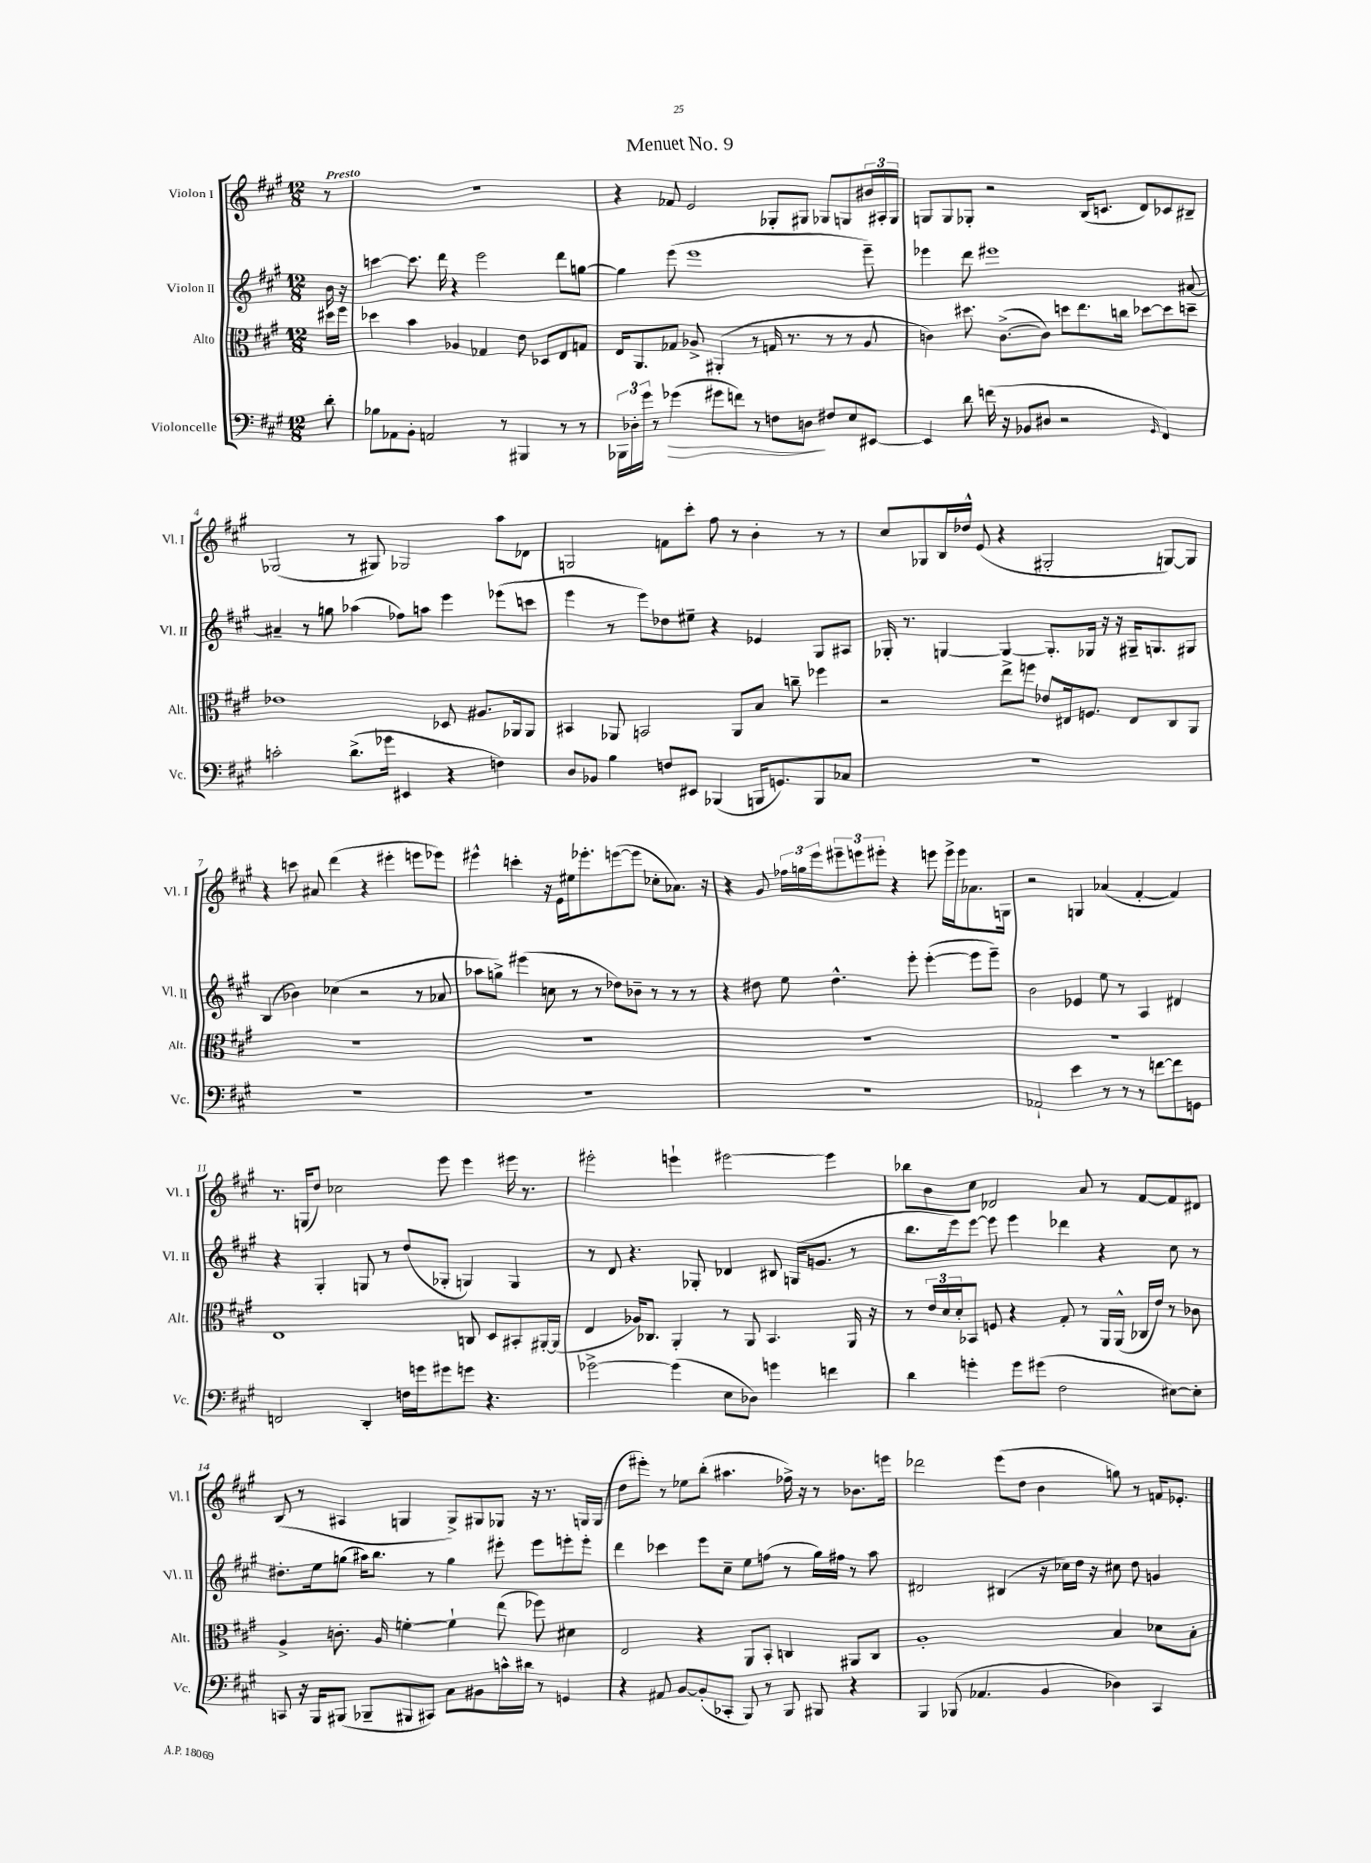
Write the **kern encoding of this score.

**kern	**kern	**kern	**kern
*staff4	*staff3	*staff2	*staff1
*clefF4	*clefC3	*clefG2	*clefG2
*k[f#c#g#]	*k[f#c#g#]	*k[f#c#g#]	*k[f#c#g#]
*M12/8	*M12/8	*M12/8	*M12/8
8d'	16dd#	16b	8r
.	16ff#	16r	.
=	=	=	=
8B-	4dd-	[4ccc	1.r
8AA-	.	.	.
8BB'	4b	8.ccc]	.
2AA	.	.	.
.	.	16ddd	.
.	4A-	4r	.
.	4G-	2eee	.
8r	.	.	.
4BBB#	8e	.	.
.	8D-	.	.
8r	8E	8ddd	.
8r	8G	[8gg	.
=	=	=	=
24BBB-	16E	4gg]	4r
24D-'	.	.	.
.	8.AA	.	.
24g#	.	.	.
8r	.	.	.
(4g-	8G-	(8eee	8f-
.	8A-^	1eee	2e
8g#	(4AA#'	.	.
8f)	.	.	.
8r	8r	.	.
8F	16G	.	8G-'
.	8.r	.	.
8D	.	.	8G#
8F#	8r	.	8G-
8E	8r	.	8G
[8EE#	8A-	8eee~)	24b#
.	.	.	24A#'
.	.	.	24G
=	=	=	=
4EE#]	4c)	4eee-	8G
.	.	.	8G
8d	8.dd#	8ddd	8G-'
(16f	.	1eee#	2r
16r	([8.c^	.	.
8BB-	.	.	.
8D#	8c])	.	.
2r	8dd	.	.
.	8.ee	.	(16B
.	.	.	8.c
.	16cc	.	.
.	[8dd-	.	8d)
16qqGG#	.	.	.
4FF#)	8dd-]	.	8c-
.	8dd~	[8a#	8B#~
=	=	=	=
2c'	1e-	4a#~]	(2G-
.	.	8r	.
.	.	8gg	.
(8.d^	.	(4aa-	8r
.	.	.	8G#)
16g-	.	.	.
4EE#	.	8ff-)	2G-
.	.	8aa	.
4r	8D-	4eee	.
.	8.A#	.	.
4F)	.	(8eee-	8aa
.	16AA-	.	.
.	8AA-	8ccc	8d-
=	=	=	=
8D	4BB#	4eee	2G
8BB-	.	.	.
4B	8AA-	8r	.
.	2BB	8eee)	.
8F	.	8dd-	8f
8EE#	.	8ee#~	8ccc#'
(4BBB-	.	4r	8ff#
.	8AA-	.	8r
16BBB	8B	4e-	4b'
8.GG)	.	.	.
.	8cc~	.	.
8BBB	4ff-	8G#	8r
8C-	.	8A#	8r
=	=	=	=
1.r	2r	16G-'	8cc#
.	.	8.r	.
.	.	.	8G-
.	.	[4G	16B
.	.	.	16dd-^^
.	.	.	(8e
.	8ee^	4G_	4r
.	8ff	.	.
.	8e-	8.G']	2G#'
.	16E#	.	.
.	8.F	16G-	.
.	.	16r	.
.	.	16r	.
.	8E#	16G#~	.
.	.	8.G	.
.	8C#	.	[8G)
.	8AA	8G#	8G]
=	=	=	=
1.r	1.r	(4B	4r
.	.	4b-)	8ccc
.	.	.	8a#
.	.	(4cc-	(4ddd
.	.	2r	4r
.	.	.	4eee#'
.	.	8r	8eee
.	.	8a-	8eee-)
=	=	=	=
1.r	1.r	8aa-	4eee#^^
.	.	8gg^)	.
.	.	(4eee#	4ccc'
.	.	8cc	16r
.	.	.	16e
.	.	8r	16ee#
.	.	.	8.eee-'
.	.	8r	.
.	.	8dd-)	([8eee
.	.	8b-~	8eee]
.	.	8r	8cc-'
.	.	8r	8.a-)
.	.	8r	.
.	.	.	16r
=	=	=	=
1.r	1.r	4r	4r
.	.	8dd#	8g#
.	.	8ee	24ff-
.	.	.	24gg
.	.	.	24eee
.	.	4.dd#^^	12eee#~
.	.	.	12eee
.	.	.	12eee#'
.	.	.	4r
.	.	8eee'	.
.	.	([4eee'	8eee
.	.	.	16eee^
.	.	.	16eee
.	.	8eee]	8.a-
.	.	8eee~)	.
.	.	.	16G
=	=	=	=
2AA-`	1.r	2b	2r
4e	.	4e-	4G
8r	.	8ee	(4a-
8r	.	8r	.
8r	.	4A	[4f#'
[8f	.	.	.
8f]	.	4d#	4f#])
8GG	.	.	.
=	=	=	=
2FF	1E	4r	8.r
.	.	.	(16G
.	.	4G#'	8dd)
.	.	.	2cc-
4DD'	.	8G	.
.	.	8r	.
16F	.	(8dd	.
16g	.	.	.
8g#	.	8G-'	8eee
8g	8C	4G)	4eee
4.r	8D	.	.
.	8BB#'	4G	16eee#
.	.	.	8.r
.	[16AA#'	.	.
.	(16AA#]	.	.
=	=	=	=
[2g-^	4E	8r	2eee#'
.	.	8d	.
.	16A-)	4.r	.
.	8.C-	.	.
(4g-]	4AA'	.	4eee`
.	.	8G-'	.
8E	8r	4d-	[2eee#
8D-)	8AA	.	.
4g	4.BB	8B#	.
.	.	(16G	.
.	.	8.g	.
4f	.	.	4eee#]
.	16AA	8r	.
.	16r	.	.
=	=	=	=
4d	8r	8.bb	8bb-
.	24e	.	8b
.	24d	.	.
.	.	16eee)	.
.	24d'	.	.
4g'	8BB-	[8eee	8cc#
.	8F	8eee]	2d-
8g	4r	4eee	.
(8g#	.	.	.
2F#	8G#'	4ddd-	.
.	8r	.	8a
.	16AA	4r	8r
.	(16AA^^	.	.
.	16C-	.	[8f#
.	16e)	.	.
[8E#)	8r	8cc#	8f#]
8E#']	8c-	8r	8d#
=	=	=	=
8CC	4A^	8.dd#'	(8B
16r	.	.	8r
16BBB	.	16ee	.
(8BBB#	8.c'	(8gg	4A#
8BBB-~	.	16aa#)	.
.	16A	8.bb	.
8BBB#	[4f'	.	4G
8CC#)	.	8r	.
8C#	4f`]	4gg	8G^)
8BB#	.	.	8G#
16c^^	(8ee	8eee#'	8G-
16d#	.	.	.
8r	8ff-)	8eee#	16r
.	.	.	8.r
4GG	4d#	8eee'	.
.	.	8eee'	16G
.	.	.	(16G
=	=	=	=
4r	2E	4ddd	8dd
.	.	.	8eee#')
8AA#	.	4ccc-	8r
[8BB	.	.	8ee-
(8BB']	4r	8eee	(8bb'
8CC-'	.	8cc#~	4.aa#
8BBB)	8AA	8ee	.
8r	8BB'	(8ff	.
8BBB	4C	8r	16ff-^)
.	.	.	16r
8BBB#	.	16gg#)	8r
.	.	16ff#	.
4r	8AA#	8r	8.b-
.	8C	8aa	.
.	.	.	16eee
=	=	=	=
4BBB	1A'	2d#	2ddd-
(8BBB-	.	.	.
4.AA-	.	.	.
.	.	(4B#	(8eee
.	.	.	8dd
4BB	.	16r	4b
.	.	16cc-)	.
.	.	16dd	.
.	.	16r	.
4D-)	4B	8cc#	8gg)
.	.	8dd	8r
4CC#	8d-	4g	16f
.	.	.	8.e-'
.	8B'	.	.
==	==	==	==
*-	*-	*-	*-
